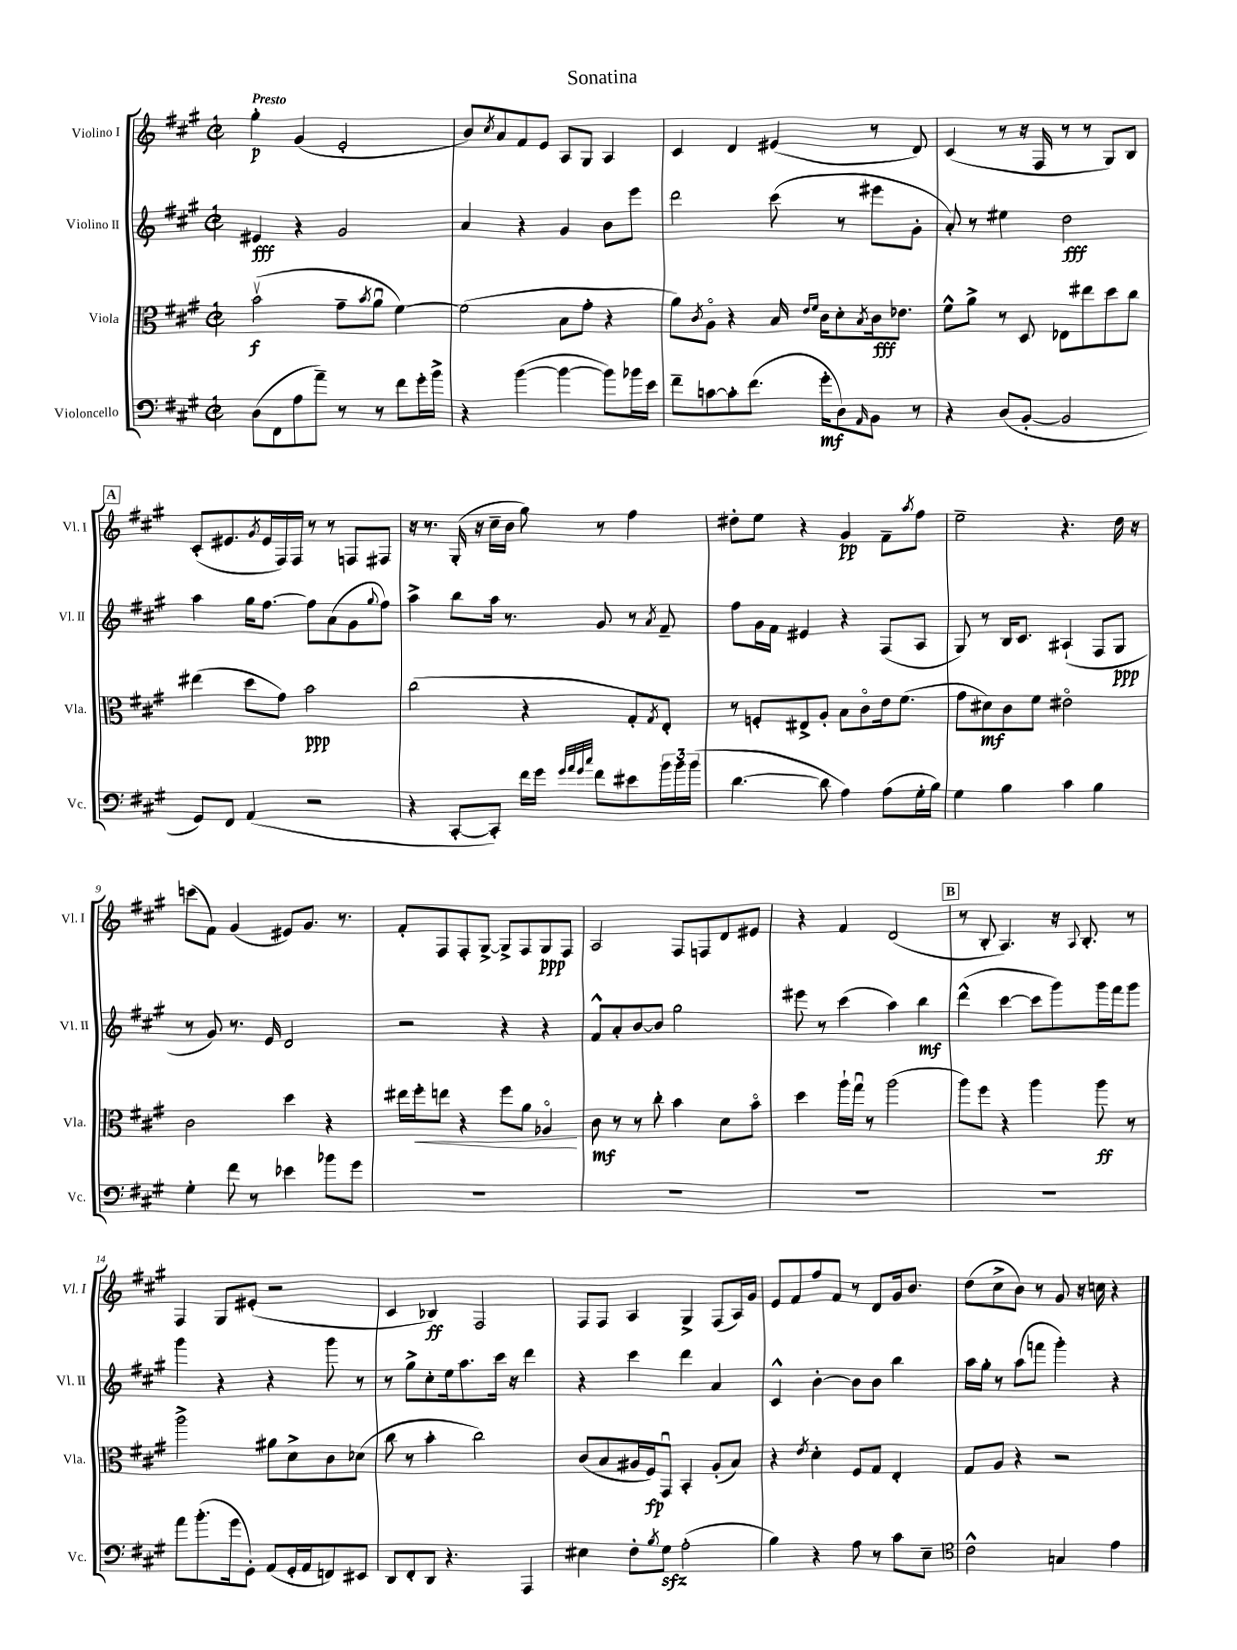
\header { title = "Sonatina" }
<<
\new StaffGroup <<
\new Staff = "s0" \with { instrumentName = "Violino I" shortInstrumentName = "Vl. I" } {
    \clef treble \key a \major \defaultTimeSignature \time 2/2 \tempo "Presto"
    gis''4-.\p gis'4( e'2-. |
    b'8) \acciaccatura { cis''8 } a'8 fis'8 e'8 a8 gis8 a4 |
    cis'4 d'4 eis'4( r8 d'8) |
    cis'4( r8 r16 fis16 r8 r8 gis8) b8 |
    \mark \markup { \box "A" } cis'8-.( eis'8. \acciaccatura { gis'8 } eis'16 fis16) fis16 r8 r8 f8 fis8 |
    r16 r8. gis16-.( r16 cis''16-- b'16 gis''8) r8 fis''4 |
    dis''8-. e''8 r4 gis'4\pp fis'8-- \acciaccatura { a''8 } fis''8 |
    e''2-- r4. d''16 r16 |
    c'''8( fis'8) gis'4( eis'8) gis'8. r8. |
    fis'8-. fis8 fis8-. gis8~-> gis8-> fis8 gis8\ppp fis8 |
    a2 fis8 f8 d'8 eis'8 |
    r4 fis'4 d'2( |
    \mark \markup { \box "B" } r8 b8-. a4.) r16 \appoggiatura { a8 } b8.-. r8 |
    fis4 gis8 eis'8-.( r2 |
    cis'4 bes4\ff) fis2 |
    fis8 fis8 a4 gis4-> fis8( a16) gis'16 |
    e'8 fis'8 fis''8 fis'8 r8 d'8 gis'16 b'8. |
    d''8( cis''8-> b'8) r8 gis'8 r16 c''16 r4 \bar "|." |
}
\new Staff = "s1" \with { instrumentName = "Violino II" shortInstrumentName = "Vl. II" } {
    \clef treble \key a \major \defaultTimeSignature \time 2/2
    eis'4\fff r4 gis'2 |
    a'4 r4 gis'4 b'8 e'''8 |
    d'''2 cis'''8( r8 eis'''8 gis'8-. |
    a'8-.) r8 eis''4 d''2\fff |
    \mark \markup { \box "A" } a''4 gis''16 fis''8.~ fis''8 a'8( gis'8 \appoggiatura { gis''8 } fis''8) |
    a''4-> b''8 a''16 r8. gis'8 r8 \acciaccatura { a'8 } fis'8-- |
    fis''8 gis'16 fis'16 eis'4 r4 fis8( a8 |
    gis8) r8 b16 cis'8. ais4-!( fis8 gis8\ppp |
    r8 gis'8) r8. e'16 d'2 |
    r2 r4 r4 |
    fis'8-^ a'8-. b'8~ b'8 gis''2 |
    eis'''8 r8 cis'''4( a''4) b''4\mf |
    \mark \markup { \box "B" } d'''4-^( cis'''4~ cis'''8 gis'''8) gis'''16 fis'''16 gis'''8 |
    gis'''4 r4 r4 gis'''8 r8 |
    r8 gis''8-> cis''8-. e''16 a''8. cis'''16 r16 d'''4 |
    r4 cis'''4 d'''4 a'4 |
    cis'4-^ b'4~-. b'8 b'8 b''4 |
    a''16 gis''16-. r8 a''8( f'''8 gis'''4-.) r4 \bar "|." |
}
\new Staff = "s2" \with { instrumentName = "Viola" shortInstrumentName = "Vla." } {
    \clef alto \key a \major \defaultTimeSignature \time 2/2
    b'2\upbow\f( gis'8-- \acciaccatura { b'8 } a'8\downbow fis'4~) |
    fis'2( b8 gis'8-. r4 |
    a'8) \acciaccatura { cis'8 } a8\flageolet r4 b16 \grace { e'16 fis'16 } cis'16 d'8-. \acciaccatura { b8 } cis'16\fff ees'8. |
    fis'8-^ a'8-> r8 d8 ees8 eis''8 d''8 cis''8 |
    \mark \markup { \box "A" } eis''4( d''8 gis'8) b'2\ppp |
    cis''2( r4 gis8-. \acciaccatura { gis8 } e8-.) |
    r8 f8-. eis8-> a8-. b8 cis'8\flageolet e'16 fis'8.( |
    gis'8 dis'8\mf) cis'8 fis'8 eis'2\flageolet |
    cis'2 d''4 r4 |
    eis''16 fis''16-.\< e''8 r4 fis''8 a'8 aes4\flageolet\! |
    cis'8\mf r8 r8 cis''8-. b'4 d'8 b'8\flageolet |
    d''4 a''16-! gis''16\downbow r8 a''2( |
    \mark \markup { \box "B" } a''8) fis''8 r4 a''4 a''8\ff r8 |
    a''2-> ais'8 d'8-> cis'8 des'8( |
    cis''8 r8 b'4-. cis''2) |
    cis'8( b8 ais16 fis16\fp) gis,8\downbow b,4-. ais8-.( b8) |
    r4 \acciaccatura { e'8 } d'4-. fis8 gis8 e4-. |
    gis8 a8 r4 r2 \bar "|." |
}
\new Staff = "s3" \with { instrumentName = "Violoncello" shortInstrumentName = "Vc." } {
    \clef bass \key a \major \defaultTimeSignature \time 2/2
    d8( fis,8 a8 a'8--) r8 r8 fis'8 gis'16-. b'16-> |
    r4 b'4~( b'4~ b'8) bes'16 e'16 |
    fis'8-- c'8~ c'8-. fis'8.( gis'16-.\mf d8) \grace { a,16 } b,8 r8 |
    r4 d8( b,8~-. b,2 |
    \mark \markup { \box "A" } gis,8) fis,8 a,4( r2 |
    r4 cis,8~-. cis,8-.) fis'16 gis'16 \grace { gis'32 a'32 gis'32 cis''32 } fis'8 eis'8 \tuplet 3/2 { b'16 b'16 b'16( } |
    d'4.~ d'8 a4) a8( gis16-. b16) |
    gis4 b4 cis'4 b4 |
    gis4-. fis'8 r8 ees'4 bes'8 gis'8 |
    R1 |
    R1 |
    R1 |
    \mark \markup { \box "B" } R1 |
    a'8 b'8.-.( gis'16 gis,8-.) a,8( gis,16-. a,16 f,8) eis,8 |
    d,8 fis,8-. d,8 r4. a,,4 |
    eis4 fis8-. \acciaccatura { b8 } gis8\sfz a2-.( |
    b4) r4 a8 r8 cis'8 e8-- |
    \clef tenor cis'2-^ g4 e'4 \bar "|." |
}
>>
>>
